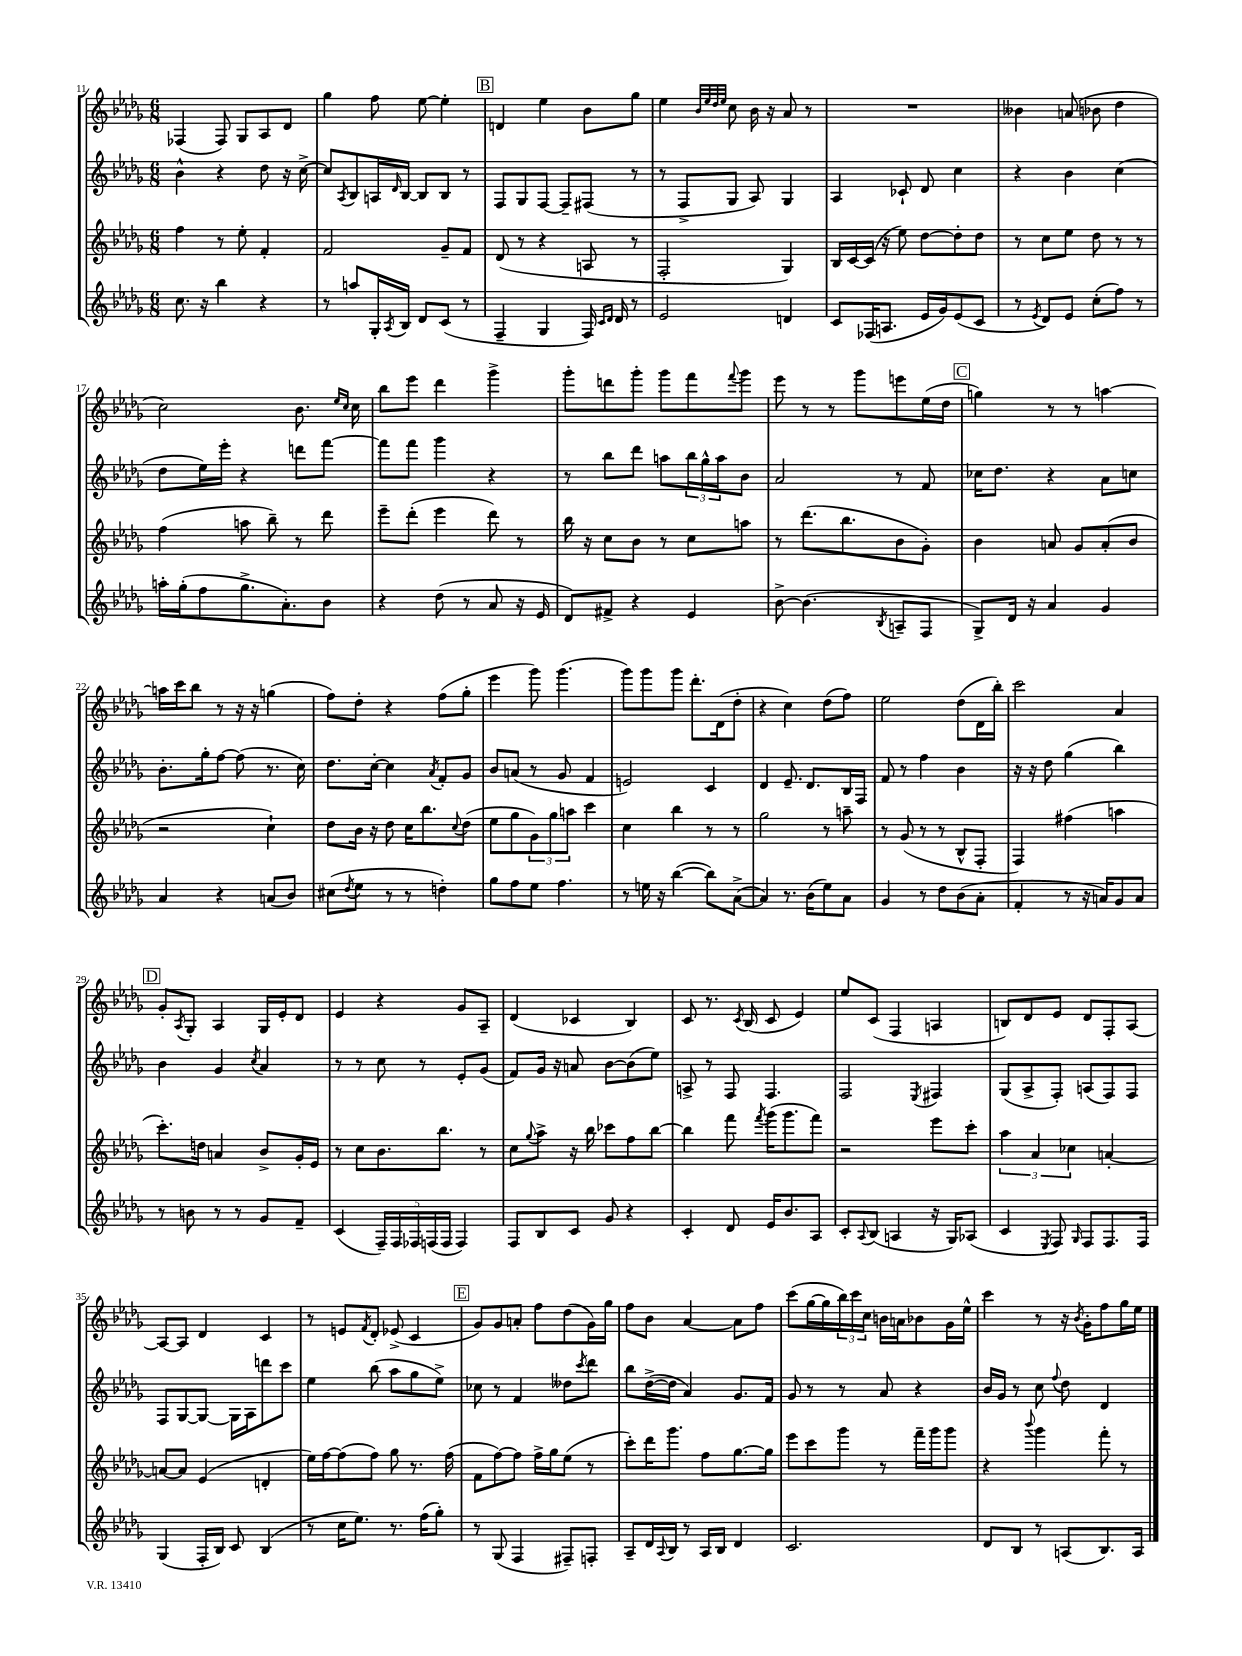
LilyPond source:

<<
\new StaffGroup <<
\new Staff = "s0" {
    \clef treble \key des \major \numericTimeSignature \time 6/8
    fes4( fes8) ges8 aes8 des'8 |
    ges''4 f''8 ees''8~ ees''4-. |
    \mark \markup { \box "B" } d'4 ees''4 bes'8 ges''8 |
    ees''4 \grace { bes'32 ees''32 des''32 ees''32 } c''8 bes'16 r16 aes'8 r8 |
    R2. |
    beses'4 a'8( bes'8 des''4 |
    c''2) bes'8. \grace { ees''16 c''16 } c''16 |
    bes''8 ees'''8 des'''4 ges'''4-> |
    ges'''8-. d'''8 ges'''8-. ges'''8 f'''8 \appoggiatura { f'''8 } ges'''8 |
    ees'''8 r8 r8 ges'''8 e'''8 ees''16( des''16 |
    \mark \markup { \box "C" } g''4) r8 r8 a''4~ |
    a''16 c'''16 bes''8 r8 r16 r16 g''4( |
    f''8) des''8-. r4 f''8( ges''8-. |
    ees'''4 ges'''8) ges'''4.( |
    ges'''8) ges'''8 ges'''8 des'''8.-. des'16( des''8-. |
    r4 c''4) des''8( f''8) |
    ees''2 des''8( des'16 bes''16-.) |
    c'''2 aes'4 |
    \mark \markup { \box "D" } ges'8-. \acciaccatura { aes8 } ges8-. aes4 ges16 ees'16-. des'8 |
    ees'4 r4 ges'8 aes8-- |
    des'4( ces'4 bes4) |
    c'8 r8. \acciaccatura { c'8 } bes16( c'8 ees'4) |
    ees''8 c'8( f4 a4 |
    b8) des'8 ees'8 des'8 f8-. aes8~ |
    aes8~ aes8 des'4 c'4 |
    r8 e'8 \acciaccatura { f'8 } des'8-. ees'8->( c'4 |
    \mark \markup { \box "E" } ges'8) ges'8 a'8-. f''8 des''8( ges'16) ges''16 |
    f''8 bes'8 aes'4~ aes'8 f''8 |
    c'''8( ges''16~ ges''16 \tuplet 3/2 { bes''16) c'''16 c''16 } b'16 a'16 bes'8 ges'16 ees''16-^ |
    c'''4 r8 r16 \acciaccatura { bes'8 } ges'16-. f''8 ges''16 ees''16 \bar "|." |
}
\new Staff = "s1" {
    \clef treble \key des \major \numericTimeSignature \time 6/8
    bes'4-^ r4 des''8 r16 c''16~-> |
    c''8 \acciaccatura { aes8 } bes8 a16 \grace { des'16 } bes16~ bes8 bes8 r8 |
    \mark \markup { \box "B" } f8 ges8 f8~ f8-- fis8( r8 |
    r8 f8-> ges8 aes8) ges4 |
    aes4 ces'8-! des'8 c''4 |
    r4 bes'4 c''4( |
    des''8 ees''16) ees'''16-. r4 d'''8 f'''8~ |
    f'''8 f'''8 ges'''4 r4 |
    r8 bes''8 des'''8 a''8 \tuplet 3/2 { bes''16 ges''16-^ a''16 } bes'8 |
    aes'2 r8 f'8 |
    \mark \markup { \box "C" } ces''16 des''8. r4 aes'8 c''8 |
    bes'8.-. ges''16-. f''8~ f''8( r8. c''16) |
    des''8. c''16~-. c''4 \acciaccatura { aes'8 } f'8-. ges'8 |
    bes'8 a'8( r8 ges'8 f'4 |
    e'2) c'4 |
    des'4 ees'8.-- des'8. bes16 f16 |
    f'8 r8 f''4 bes'4 |
    r16 r16 des''8 ges''4( bes''4) |
    \mark \markup { \box "D" } bes'4 ges'4 \acciaccatura { c''8 } aes'4 |
    r8 r8 c''8 r8 ees'8-. ges'8( |
    f'8) ges'16 r16 a'8 bes'8~ bes'8( ees''8) |
    a8-> r8 f8 f4. |
    f2 \acciaccatura { ees8 } fis4 |
    ges8( aes8-> f8-.) a8( f8) f8 |
    f8 ges8~ ges8~ ges16 aes16 d'''8 c'''8 |
    ees''4 bes''8( aes''8 ges''8 ees''8->) |
    \mark \markup { \box "E" } ces''8 r8 f'4 deses''8 \acciaccatura { c'''8 } des'''8 |
    bes''8 des''16~->( des''16 aes'4) ges'8. f'16 |
    ges'8 r8 r8 aes'8 r4 |
    bes'16 ges'16 r8 c''8 \appoggiatura { f''8 } des''8 des'4 \bar "|." |
}
\new Staff = "s2" {
    \clef treble \key des \major \numericTimeSignature \time 6/8
    f''4 r8 ees''8-. f'4-. |
    f'2 ges'8-- f'8 |
    \mark \markup { \box "B" } des'8( r8 r4 a8 r8 |
    f2-. ges4) |
    bes16 c'16~ c'16( r16 ees''8) des''8~ des''8-. des''8 |
    r8 c''8 ees''8 des''8 r8 r8 |
    f''4( a''8 bes''8--) r8 des'''8 |
    ees'''8-- des'''8-.( ees'''4 des'''8) r8 |
    bes''16 r16 c''8 bes'8 r8 c''8 a''8 |
    r8 des'''8.( bes''8. bes'8 ges'8-.) |
    \mark \markup { \box "C" } bes'4 a'8 ges'8 a'8-.( bes'8 |
    r2 c''4-!) |
    des''8 bes'16 r16 des''8 c''16 bes''8. \appoggiatura { c''8 } des''8( |
    ees''8 ges''8 \tuplet 3/2 { ges'8) ges''8 a''8 } c'''4 |
    c''4 bes''4 r8 r8 |
    ges''2 r8 a''8-- |
    r8 ges'8( r8 r8 bes8-^ f8-. |
    f4) fis''4( a''4 |
    \mark \markup { \box "D" } c'''8.-.) d''16 a'4 bes'8-> ges'16-. ees'16 |
    r8 c''8 bes'8. bes''8. r8 |
    c''8 \appoggiatura { ges''8 } aes''8-> r16 bes''16 ces'''8 f''8 bes''8~ |
    bes''4 f'''8 \acciaccatura { f'''8 } ges'''16( ges'''8. f'''8) |
    r2 ees'''8 c'''8-. |
    \tuplet 3/2 { aes''4 aes'4 ces''4 } a'4~-. |
    a'8~ a'8 ees'4( d'4-. |
    ees''16) f''16~ f''8( f''8) ges''8 r8. f''16( |
    \mark \markup { \box "E" } f'8 f''8~) f''8 f''16-> ges''16 ees''8( r8 |
    c'''8-.) des'''16 ges'''8. f''8 ges''8.~ ges''16 |
    ees'''8 c'''8 ges'''8 r8 f'''16-- ges'''16 ges'''8 |
    r4 \appoggiatura { bes'''8 } ges'''4 f'''8-. r8 \bar "|." |
}
\new Staff = "s3" {
    \clef treble \key des \major \numericTimeSignature \time 6/8
    c''8. r16 bes''4 r4 |
    r8 a''8 ges16-. \acciaccatura { aes8 } bes16 des'8 c'8( r8 |
    \mark \markup { \box "B" } f4-- ges4 f16) \grace { c'16 des'16 } des'16 r8 |
    ees'2 d'4 |
    c'8 fes16( a8. ees'16 ges'16) ees'8( c'8 |
    r8 \acciaccatura { ees'8 } des'8) ees'8 c''8-.( f''8) r8 |
    a''16-. ges''16-.( f''8 ges''8.-> aes'8.-.) bes'8 |
    r4 des''8( r8 aes'8 r16 ees'16 |
    des'8) fis'8-> r4 ees'4 |
    bes'8~-> bes'4.( \acciaccatura { bes8 } a8-- f8 |
    \mark \markup { \box "C" } ges8->) des'16 r16 aes'4 ges'4 |
    aes'4 r4 a'8( bes'8) |
    cis''8( \acciaccatura { des''8 } ees''8 r8 r8 d''4-.) |
    ges''8 f''8 ees''8 f''4. |
    r8 e''16 r16 bes''4~( bes''8) aes'8~->( |
    aes'4) r8. bes'16( ees''8) aes'8 |
    ges'4 r8 des''8 bes'8( aes'8-. |
    f'4-. r8 r16 a'16) ges'8 a'8 |
    \mark \markup { \box "D" } r8 b'8 r8 r8 ges'8 f'8-- |
    c'4( \tuplet 5/4 { f16--) f16 fes16 f16( f16 } f4) |
    f8 bes8 c'8 ges'8 r4 |
    c'4-. des'8 ees'16 bes'8. aes8 |
    c'8-. \appoggiatura { aes8 } bes8( a4 r16 ges16) aes8( |
    c'4 \acciaccatura { ees8 } f8) \grace { ges16 } f8 f8. f16 |
    ges4( f16-. bes16) c'8 bes4( |
    r8 c''16 ees''8.) r8. f''16( ges''8-.) |
    \mark \markup { \box "E" } r8 ges8( f4 fis8--) f8-. |
    aes8-- des'16 \appoggiatura { aes8 } bes16 r8 aes16 bes16 des'4 |
    c'2. |
    des'8 bes8 r8 a8( bes8.) a16 \bar "|." |
}
>>
>>
\layout { \context { \Score currentBarNumber = #11 } }
